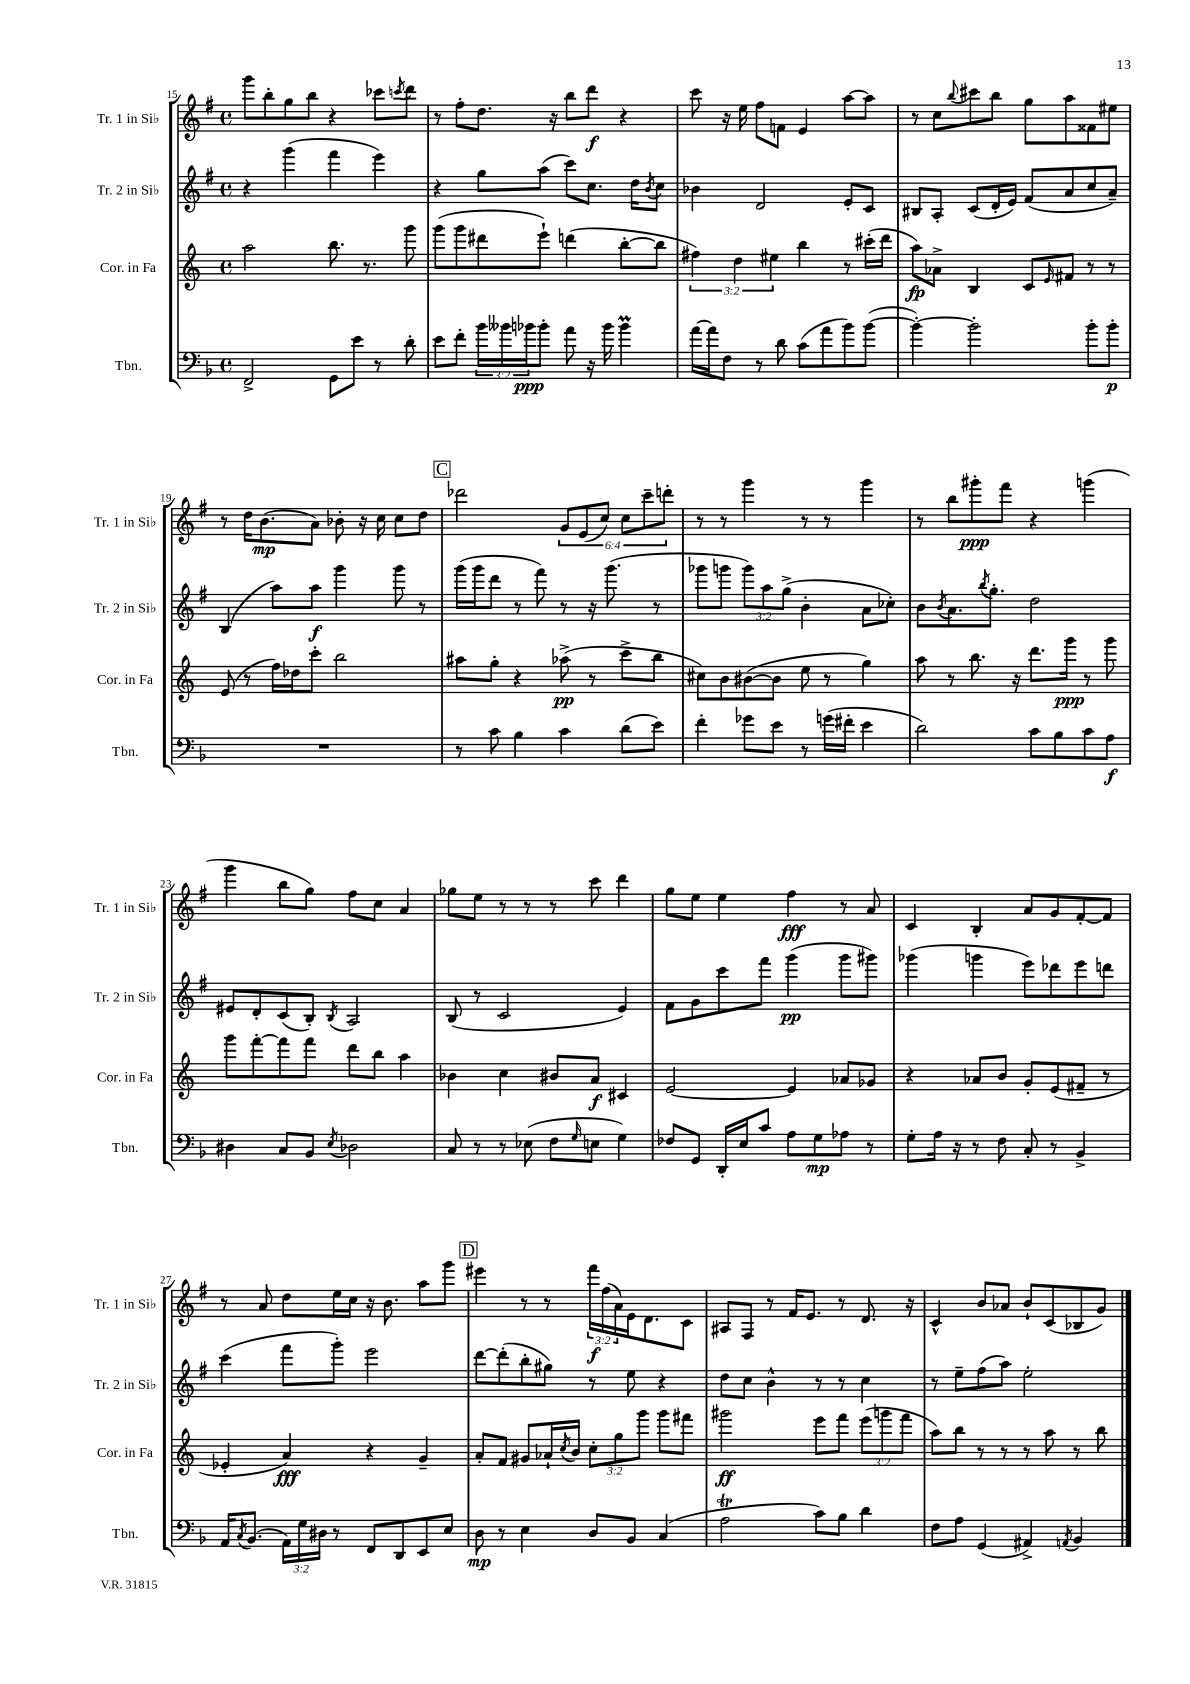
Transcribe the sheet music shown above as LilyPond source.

<<
\new StaffGroup <<
\new Staff = "s0" \with { instrumentName = "Tr. 1 in Sib" shortInstrumentName = "Tr. 1 in Sib" } {
    \clef treble \key g \major \defaultTimeSignature \time 4/4 \override Staff.TupletNumber.text = #tuplet-number::calc-fraction-text
    g'''8 b''8-. g''8 b''8 r4 ces'''8 \acciaccatura { c'''8 } d'''8 |
    r8 fis''8-. d''8. r16 b''8 d'''8\f r4 |
    c'''8 r16 e''16 fis''8 f'8 e'4 a''8~ a''8 |
    r8 c''8 \appoggiatura { b''8 } cis'''8 b''8 g''8 a''8 fisis'8 eis''8 |
    r8 d''16 b'8.\mp( a'8) bes'8-. r16 c''16 c''8 d''8 |
    \mark \markup { \box "C" } des'''2 \tuplet 6/4 { g'8 e'8( c''8) c''8 c'''8-- d'''8-. } |
    r8 r8 g'''4 r8 r8 g'''4 |
    r8 b''8 gis'''8-.\ppp fis'''8 r4 g'''4( |
    g'''4 b''8 g''8) fis''8 c''8 a'4 |
    ges''8 e''8 r8 r8 r8 c'''8 d'''4 |
    g''8 e''8 e''4 fis''4\fff r8 a'8 |
    c'4 b4-. a'8 g'8 fis'8~-. fis'8 |
    r8 a'8 d''8 e''16 c''16 r16 b'8. a''8 g'''8 |
    \mark \markup { \box "D" } eis'''4 r8 r8 \tuplet 3/2 { fis'''16\f fis''16( a'16) } e'16 d'8. c'8 |
    ais8 fis8 r8 fis'16 e'8. r8 d'8. r16 |
    c'4-^ b'8 aes'8 b'8-! c'8( bes8 g'8) \bar "|." |
}
\new Staff = "s1" \with { instrumentName = "Tr. 2 in Sib" shortInstrumentName = "Tr. 2 in Sib" } {
    \clef treble \key g \major \defaultTimeSignature \time 4/4 \override Staff.TupletNumber.text = #tuplet-number::calc-fraction-text
    r4 g'''4( fis'''4 e'''4) |
    r4 g''8 a''8( c'''8) c''8. d''16 \acciaccatura { b'8 } c''8 |
    bes'4 d'2 e'8-. c'8 |
    bis8 a8-. c'8( d'16-. e'16) fis'8( a'8 c''8 a'8--) |
    b4( a''8) a''8\f g'''4 g'''8 r8 |
    \mark \markup { \box "C" } g'''16( g'''16 d'''8 r8 fis'''8) r8 r16 g'''8.( r8 |
    ges'''8 g'''8 \tuplet 3/2 { g'''8) a''8 g''8->( } b'4-. a'8 ces''8-.) |
    b'8 \acciaccatura { b'8 } a'8. \acciaccatura { b''8 } g''8.-. d''2 |
    eis'8 d'8-. c'8( b8-.) \acciaccatura { b8 } a2 |
    b8( r8 c'2 e'4) |
    fis'8 g'8 c'''8 fis'''8 g'''4\pp( g'''8 gis'''8) |
    ges'''4( g'''4 e'''8) des'''8 e'''8 d'''8 |
    c'''4( fis'''8 g'''8-.) e'''2 |
    \mark \markup { \box "D" } d'''8~ d'''8-.( b''8-. gis''8) r8 e''8 r4 |
    d''8 c''8 b'4-^ r8 r8 c''4 |
    r8 e''8-- fis''8( a''8) e''2-. \bar "|." |
}
\new Staff = "s2" \with { instrumentName = "Cor. in Fa" shortInstrumentName = "Cor. in Fa" } {
    \clef treble \key c \major \defaultTimeSignature \time 4/4 \override Staff.TupletNumber.text = #tuplet-number::calc-fraction-text
    a''2 b''8. r8. g'''8 |
    g'''8( g'''8 dis'''8 e'''8-!) d'''4( b''8~-. b''8 |
    \tuplet 3/2 { fis''4) d''4 eis''4 } b''4 r8 cis'''16-.( d'''16 |
    a''8\fp) aes'8-> b4 c'8 \grace { e'16 } fis'8 r8 r8 |
    e'8( r8 f''16) des''16 c'''8-. b''2 |
    \mark \markup { \box "C" } ais''8 g''8-. r4 aes''8->\pp( r8 c'''8-> b''8 |
    cis''8) b'8 bis'8~( bis'8 e''8 r8 g''4) |
    a''8 r8 b''8. r16 d'''8. g'''16\ppp r8 g'''8 |
    g'''8 f'''8~-. f'''8 f'''8 d'''8 b''8 a''4 |
    bes'4 c''4 bis'8 a'8\f cis'4 |
    e'2~ e'4 aes'8 ges'8 |
    r4 aes'8 b'8 g'8-. e'8( fis'8-- r8 |
    ees'4-. a'4\fff) r4 g'4-- |
    \mark \markup { \box "D" } a'8-. f'8 gis'8 aes'16-! \acciaccatura { c''8 } b'16 \tuplet 3/2 { c''8-. g''8 g'''8 } g'''8 fis'''8 |
    gis'''2\ff e'''8 f'''8 \tuplet 3/2 { e'''8( g'''8 f'''8 } |
    a''8) b''8 r8 r8 r8 a''8 r8 b''8 \bar "|." |
}
\new Staff = "s3" \with { instrumentName = "Tbn." shortInstrumentName = "Tbn." } {
    \clef bass \key f \major \defaultTimeSignature \time 4/4 \override Staff.TupletNumber.text = #tuplet-number::calc-fraction-text
    f,2-> g,8 e'8 r8 d'8-. |
    e'8 f'8-. \tuplet 3/2 { bes'16 beses'16 bes'16\ppp } bes'8-. a'8 r16 bes'16 bes'4\prall |
    a'16~ a'16 f8 r8 d'8 c'8( a'8 bes'8) bes'8~( |
    bes'4~-.) bes'2-. bes'8-. bes'8-.\p |
    R1 |
    \mark \markup { \box "C" } r8 c'8 bes4 c'4 d'8( e'8) |
    f'4-. ges'8 e'8 r8 g'16( fis'16-. e'4 |
    d'2) c'8 bes8 c'8 a8\f |
    dis4 c8 bes,8 \acciaccatura { e8 } des2 |
    c8 r8 r8 ees8( f8 \grace { g16 } e8 g4) |
    fes8 g,8 d,16-. e16 c'8 a8 g8\mp aes8 r8 |
    g8-. a16 r16 r8 f8 c8-. r8 bes,4-> |
    a,16 \acciaccatura { c8 } bes,8.( \tuplet 3/2 { a,16) g16 dis16 } r8 f,8 d,8 e,8 e8 |
    \mark \markup { \box "D" } d8\mp r8 e4 d8 bes,8 c4( |
    a2\trill c'8) bes8 d'4 |
    f8 a8 g,4( ais,4->) \acciaccatura { a,8 } bes,4 \bar "|." |
}
>>
>>
\layout { \context { \Score currentBarNumber = #15 } }
